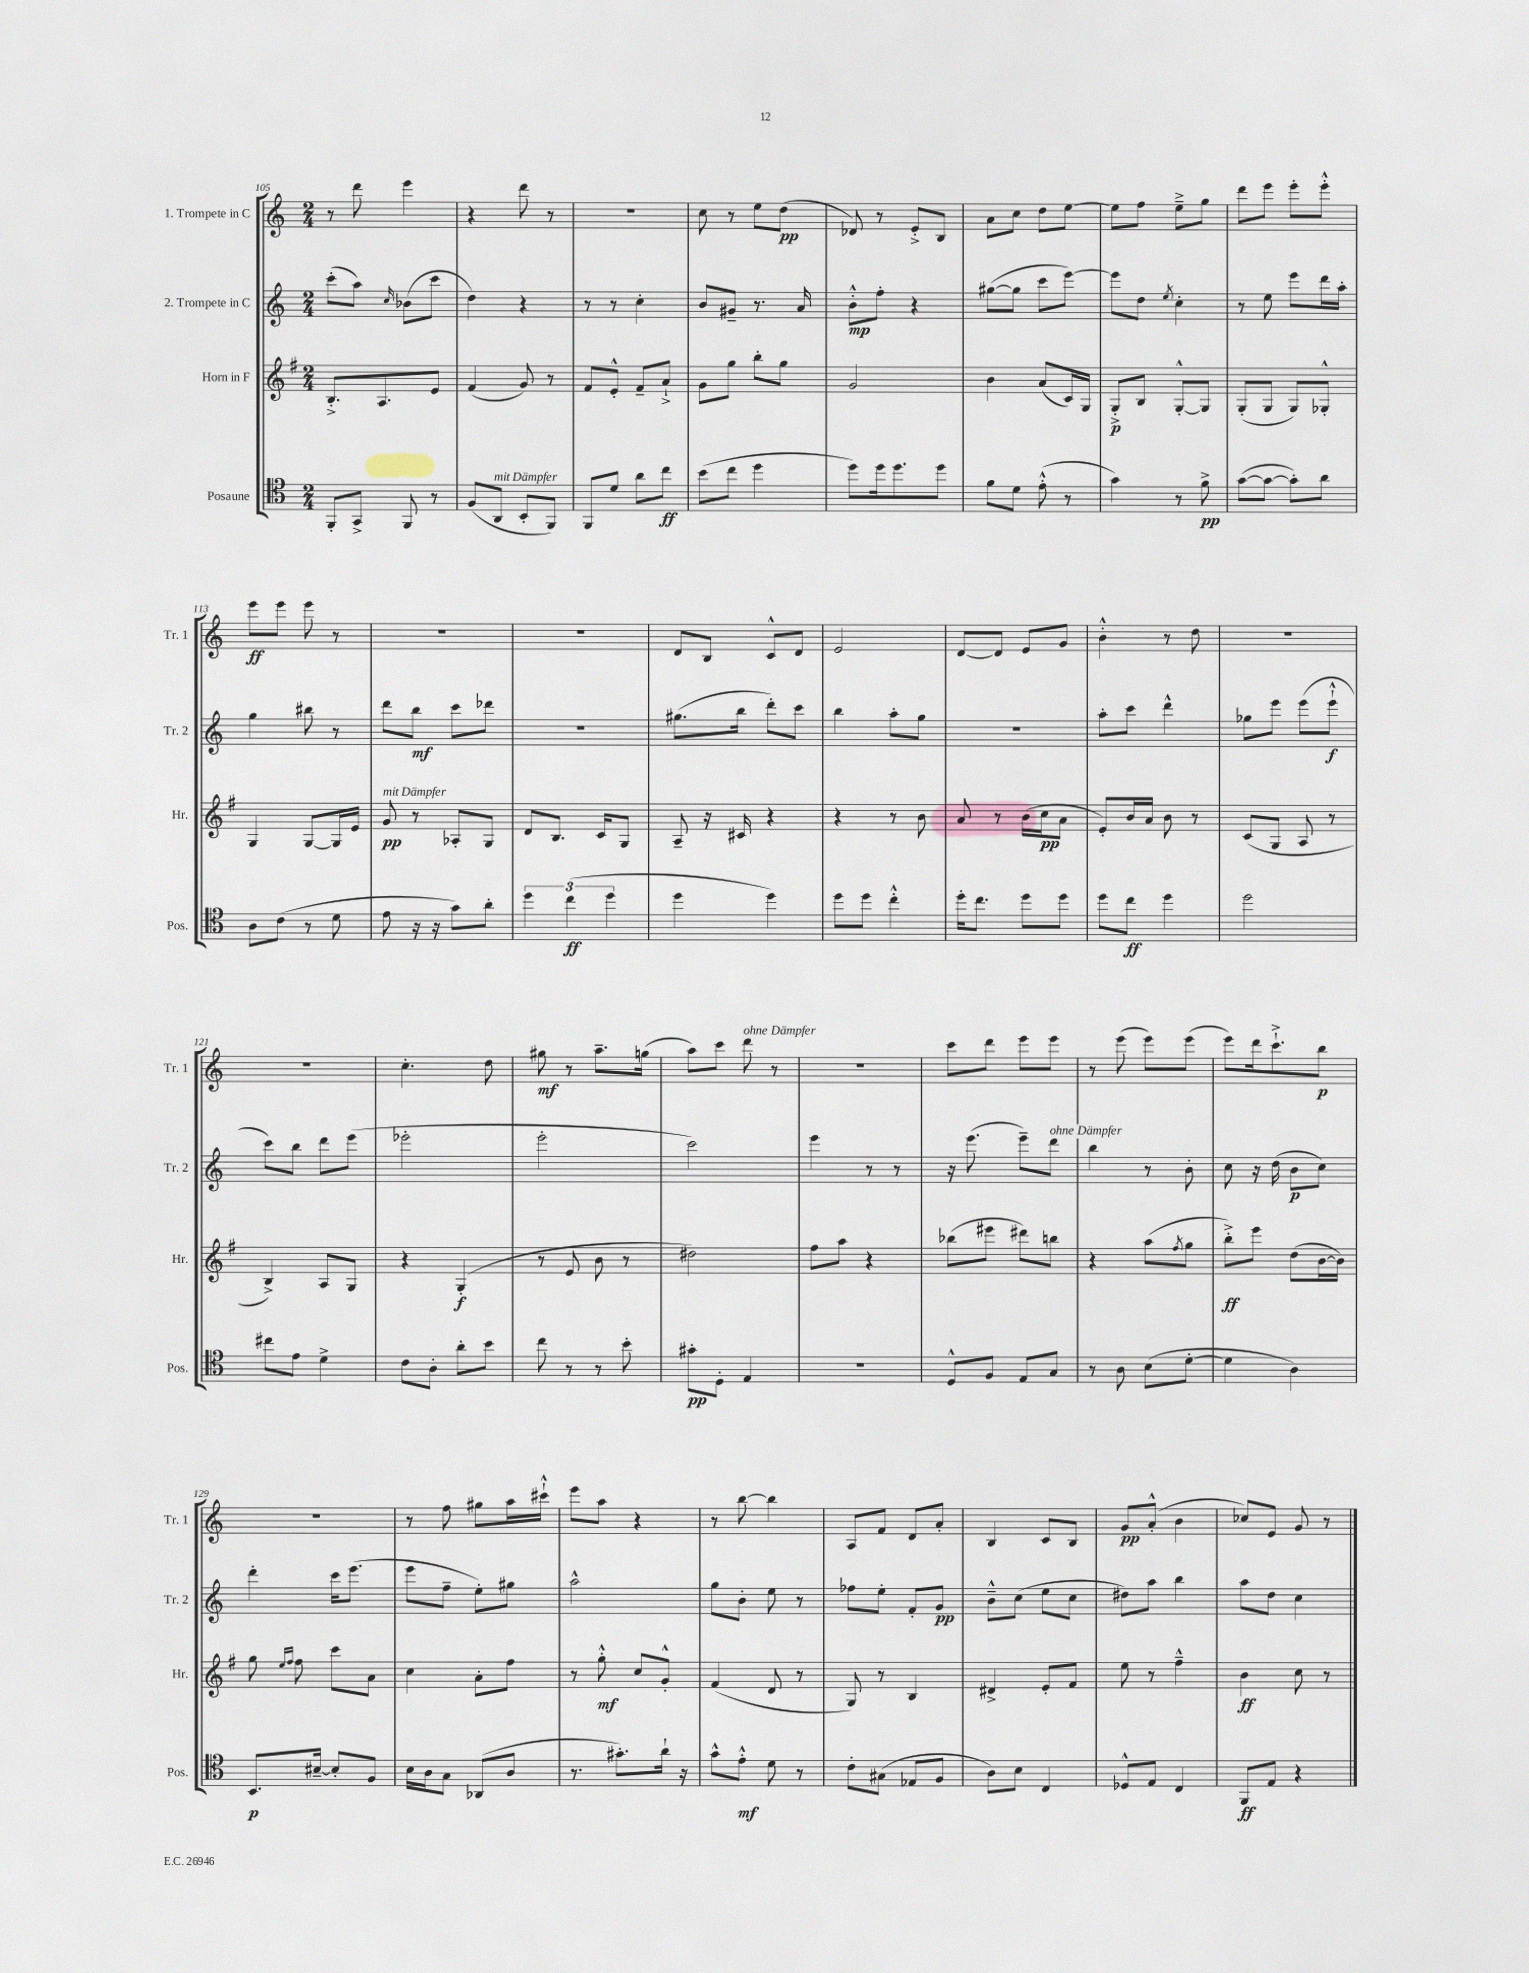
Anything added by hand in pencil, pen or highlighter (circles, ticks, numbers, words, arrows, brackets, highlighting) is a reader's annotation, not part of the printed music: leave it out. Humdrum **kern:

**kern	**dynam	**kern	**dynam	**kern	**dynam	**kern	**dynam
*part4	*part4	*part3	*part3	*part2	*part2	*part1	*part1
*staff4	*staff4	*staff3	*staff3	*staff2	*staff2	*staff1	*staff1
*I"Posaune	*	*I"Horn in F	*	*I"2. Trompete in C	*	*I"1. Trompete in C	*
*I'Pos.	*	*I'Hr.	*	*I'Tr. 2	*	*I'Tr. 1	*
*clefC4	*	*clefG2	*	*clefG2	*	*clefG2	*
*k[]	*	*k[f#]	*	*k[]	*	*k[]	*
*M2/4	*	*M2/4	*	*M2/4	*	*M2/4	*
=105	=105	=105	=105	=105	=105	=105	=105
8FF'/L	.	8.B'^/L	.	(8ccc'\L	.	8r	.
8GG^/J	.	.	.	8aa\J)	.	8ddd\	.
.	.	8.A/	.	.	.	.	.
.	.	.	.	16qqcc/	.	.	.
8FF/	.	.	.	(8b-X\L	.	4eee\	.
8r	.	8e/J	.	8ccc\J	.	.	.
=106	=106	=106	=106	=106	=106	=106	=106
(8F/L	.	(4f#/	.	4dd\)	.	4r	.
!LO:TX:a:i:t=mit Dämpfer	!	!	!	!	!	!	!
8AA/J	.	.	.	.	.	.	.
8BB'/L	.	8g/)	.	4r	.	8ddd\	.
8FF/J)	.	8r	.	.	.	8r	.
=107	=107	=107	=107	=107	=107	=107	=107
8FF/L	.	8f#/L	.	8r	.	2r	.
8d/J	.	8e'^^/J	.	8r	.	.	.
8a\L	.	8f#~/L	.	4cc'\	.	.	.
8cc\J	ff	8a`^/J	.	.	.	.	.
=108	=108	=108	=108	=108	=108	=108	=108
(8b\L	.	8g\L	.	8b/L	.	8cc\	.
8cc\J	.	8gg\J	.	8g#X~/J	.	8r	.
4dd\	.	8bb'\L	.	8.r	.	8ee\L	.
.	.	8gg\J	.	.	.	(8dd\J	pp
.	.	.	.	16a/	.	.	.
=109	=109	=109	=109	=109	=109	=109	=109
8dd\L)	.	2g/	.	8b'^^\L	mp	8d-X/)	.
16dd\k	.	.	.	8ff'\J	.	8r	.
8.dd\	.	.	.	.	.	.	.
.	.	.	.	4r	.	8e'^/L	.
8dd\J	.	.	.	.	.	8B/J	.
=110	=110	=110	=110	=110	=110	=110	=110
8f\L	.	4b\	.	([8gg#X\L	.	8a\L	.
8d\J	.	.	.	8gg#\J]	.	8cc\J	.
(8e'^^\	.	(8a/L	.	8ccc\L	.	8dd\L	.
8r	.	16c/L)	.	[8eee\J)	.	[8ee\J	.
.	.	16G/JJ	.	.	.	.	.
=111	=111	=111	=111	=111	=111	=111	=111
4g\)	.	8G'^/L	p	8eee\L]	.	8ee\L]	.
.	.	8B/J	.	8dd\J	.	8ff\J	.
.	.	.	.	8qee/	.	.	.
8r	.	[8G'^^/L	.	4cc'\	.	8ee~^\L	.
8f^\	pp	8G/J]	.	.	.	8gg\J	.
=112	=112	=112	=112	=112	=112	=112	=112
([8g\L	.	(8G'/L	.	8r	.	8ddd\L	.
8g\J_	.	8G/J	.	8ee\	.	8eee\J	.
8g'\L])	.	8G/L)	.	8eee\L	.	8eee'\L	.
8a\J	.	8G-X'^^/J	.	16ddd\L	.	8eee'^^\J	.
.	.	.	.	16aa'\JJ	.	.	.
!!LO:LB:g=z
=113	=113	=113	=113	=113	=113	=113	=113
8A\L	.	4G/	.	4gg\	.	8eee\L	ff
(8c\J	.	.	.	.	.	8eee\J	.
8r	.	[8G/L	.	8bb#X\	.	8eee\	.
8d\	.	16G/L]	.	8r	.	8r	.
.	.	16e/JJ	.	.	.	.	.
=114	=114	=114	=114	=114	=114	=114	=114
!	!	!LO:TX:a:i:t=mit Dämpfer	!	!	!	!	!
8e\	.	8g/	pp	8ddd\L	.	2r	.
16r	.	8r	.	8bb\J	mf	.	.
16r	.	.	.	.	.	.	.
8g\L)	.	8A-X'/L	.	8ccc\L	.	.	.
8a'\J	.	8G/J	.	8ddd-X\J	.	.	.
=115	=115	=115	=115	=115	=115	=115	=115
6dd\	.	8d/L	.	2r	.	2r	.
.	.	8.B/J	.	.	.	.	.
(6cc\	ff	.	.	.	.	.	.
.	.	16c/KL	.	.	.	.	.
6dd\	.	.	.	.	.	.	.
.	.	8G/J	.	.	.	.	.
=116	=116	=116	=116	=116	=116	=116	=116
4dd\	.	8A~/	.	(8.gg#X\L	.	8d/L	.
.	.	16r	.	.	.	8B/J	.
.	.	16c#X/	.	16bb\Jk	.	.	.
4dd\)	.	4r	.	8ddd'\L)	.	8c^^/L	.
.	.	.	.	8ccc\J	.	8d/J	.
=117	=117	=117	=117	=117	=117	=117	=117
8dd\L	.	4r	.	4bb\	.	2e/	.
8dd\J	.	.	.	.	.	.	.
4cc'^^\	.	8r	.	8aa'\L	.	.	.
.	.	8b\	.	8gg\J	.	.	.
=118	=118	=118	=118	=118	=118	=118	=118
16dd'\KL	.	8a/	.	2r	.	[8d/L	.
8.cc\J	.	.	.	.	.	.	.
.	.	8r	.	.	.	8d/J]	.
8dd\L	.	(16b\LL	.	.	.	8e/L	.
.	.	16cc\J	pp	.	.	.	.
8dd\J	.	8a\J	.	.	.	8g/J	.
=119	=119	=119	=119	=119	=119	=119	=119
8dd\L	.	8e'/L)	.	8aa'\L	.	4b'^^\	.
8cc\J	ff	16b/L	.	8ccc\J	.	.	.
.	.	16a/JJ	.	.	.	.	.
4dd\	.	8b\	.	4ddd^^\	.	8r	.
.	.	8r	.	.	.	8dd\	.
=120	=120	=120	=120	=120	=120	=120	=120
2dd\	.	(8c/L	.	8gg-X\L	.	2r	.
.	.	8G/J	.	8eee\J	.	.	.
.	.	8A/	.	(8eee\L	.	.	.
.	.	8r	.	8eee`^^\J	f	.	.
!!LO:LB:g=z
=121	=121	=121	=121	=121	=121	=121	=121
8cc#X\L	.	4B^/)	.	8ccc\L)	.	2r	.
8e\J	.	.	.	8bb\J	.	.	.
4d^\	.	8A/L	.	8ddd\L	.	.	.
.	.	8G/J	.	(8eee\J	.	.	.
=122	=122	=122	=122	=122	=122	=122	=122
8c\L	.	4r	.	2eee-X'\	.	4.cc'\	.
8A'\J	.	.	.	.	.	.	.
8a'\L	.	(4G'/	f	.	.	.	.
8b\J	.	.	.	.	.	8dd\	.
=123	=123	=123	=123	=123	=123	=123	=123
8cc\	.	8r	.	2eee'\	.	8gg#X\	mf
8r	.	8e/	.	.	.	8r	.
8r	.	8b\	.	.	.	8.aa~\L	.
8b'\	.	8r	.	.	.	.	.
.	.	.	.	.	.	(16ggn\Jk	.
=124	=124	=124	=124	=124	=124	=124	=124
8g#X'\L	pp	2dd#X\)	.	2ccc\)	.	8aa\L)	.
8D'\J	.	.	.	.	.	8ccc\J	.
!	!	!	!	!	!	!LO:TX:a:i:t=ohne Dämpfer	!
4E/	.	.	.	.	.	8ddd\	.
.	.	.	.	.	.	8r	.
=125	=125	=125	=125	=125	=125	=125	=125
2r	.	8ff#\L	.	4eee\	.	2r	.
.	.	8aa\J	.	.	.	.	.
.	.	4r	.	8r	.	.	.
.	.	.	.	8r	.	.	.
=126	=126	=126	=126	=126	=126	=126	=126
8D^^/L	.	(8bb-X\L	.	16r	.	8ccc\L	.
.	.	.	.	(8.eee\	.	.	.
8F/J	.	8eee#X\J	.	.	.	8ddd\J	.
8E/L	.	8ddd#X\L)	.	8eee~\L)	.	8eee\L	.
!	!	!	!	!LO:TX:a:i:t=ohne Dämpfer	!	!	!
8G/J	.	8bbn\J	.	8ddd\J	.	8eee\J	.
=127	=127	=127	=127	=127	=127	=127	=127
8r	.	4r	.	4bb\	.	8r	.
8A\	.	.	.	.	.	(8eee\	.
(8B\L	.	(8aa\L	.	8r	.	8eee\L)	.
.	.	8qff#/	.	.	.	.	.
[8d'\J	.	8gg\J	.	8b'\	.	(8eee\J	.
=128	=128	=128	=128	=128	=128	=128	=128
4d\]	.	8bb'^\L)	ff	8cc\	.	8eee\L)	.
.	.	8eee\J	.	16r	.	16ddd\k	.
.	.	.	.	(16dd\	.	8.ccc`^\	.
4A\)	.	(8dd\L	.	8b\L	p	.	.
.	.	[16b\L	.	8cc\J)	.	8bb\J	p
.	.	16b\JJ])	.	.	.	.	.
!!LO:LB:g=z
=129	=129	=129	=129	=129	=129	=129	=129
8.BB/L	p	8gg\	.	4ddd'\	.	2r	.
.	.	16qqee/LL	.	.	.	.	.
.	.	16qqff#/JJ	.	.	.	.	.
.	.	8ff#\	.	.	.	.	.
[16B#X~/Jk	.	.	.	.	.	.	.
8B#'/L]	.	8ccc\L	.	16ccc\KL	.	.	.
.	.	.	.	(8.eee\J	.	.	.
8F/J	.	8a\J	.	.	.	.	.
=130	=130	=130	=130	=130	=130	=130	=130
16B\LL	.	4cc\	.	8eee\L	.	8r	.
16A\J	.	.	.	.	.	.	.
8G\J	.	.	.	8ff~\J	.	8ff\	.
(8AA-X/L	.	8a'\L	.	8ee'\L)	.	8gg#X\L	.
8A/J	.	8ff#\J	.	8gg#X\J	.	16aa\L	.
.	.	.	.	.	.	16ccc#X`^^\JJ	.
=131	=131	=131	=131	=131	=131	=131	=131
8.r	.	8r	.	2aa^^\	.	8eee\L	.
.	.	8gg'^^\	mf	.	.	8aa\J	.
8.g#X'\L)	.	.	.	.	.	.	.
.	.	8cc/L	.	.	.	4r	.
16a`\Jk	.	8g'^^/J	.	.	.	.	.
16r	.	.	.	.	.	.	.
=132	=132	=132	=132	=132	=132	=132	=132
8g^^\L	.	(4f#/	.	8gg\L	.	8r	.
8e'^^\J	mf	.	.	8b'\J	.	[8bb\	.
8d\	.	8d/	.	8ee\	.	4bb\]	.
8r	.	8r	.	8r	.	.	.
=133	=133	=133	=133	=133	=133	=133	=133
8c'\L	.	8G/)	.	8ff-X\L	.	8A/L	.
(8G#X\J	.	8r	.	8ee'\J	.	8f/J	.
8E-X/L	.	4B/	.	8f'/L	.	8d/L	.
8F/J	.	.	.	8g/J	pp	8a'/J	.
=134	=134	=134	=134	=134	=134	=134	=134
8A\L)	.	4d#X^/	.	8b~^^\L	.	4B/	.
8B\J	.	.	.	(8cc\J	.	.	.
4C/	.	8e'/L	.	8ee\L	.	8c/L	.
.	.	8f#/J	.	8cc\J	.	8B/J	.
=135	=135	=135	=135	=135	=135	=135	=135
8D-X^^/L	.	8ee\	.	8dd#X\L)	.	8g/L	pp
8E/J	.	8r	.	8aa\J	.	(8a'^^/J	.
4C/	.	4ff#~^^\	.	4bb\	.	4b\	.
=136	=136	=136	=136	=136	=136	=136	=136
8FF/L	ff	4b\	ff	8aa\L	.	8cc-X/L)	.
8E/J	.	.	.	8dd\J	.	8e/J	.
4r	.	8cc\	.	4cc\	.	8g/	.
.	.	8r	.	.	.	8r	.
==	==	==	==	==	==	==	==
*-	*-	*-	*-	*-	*-	*-	*-
